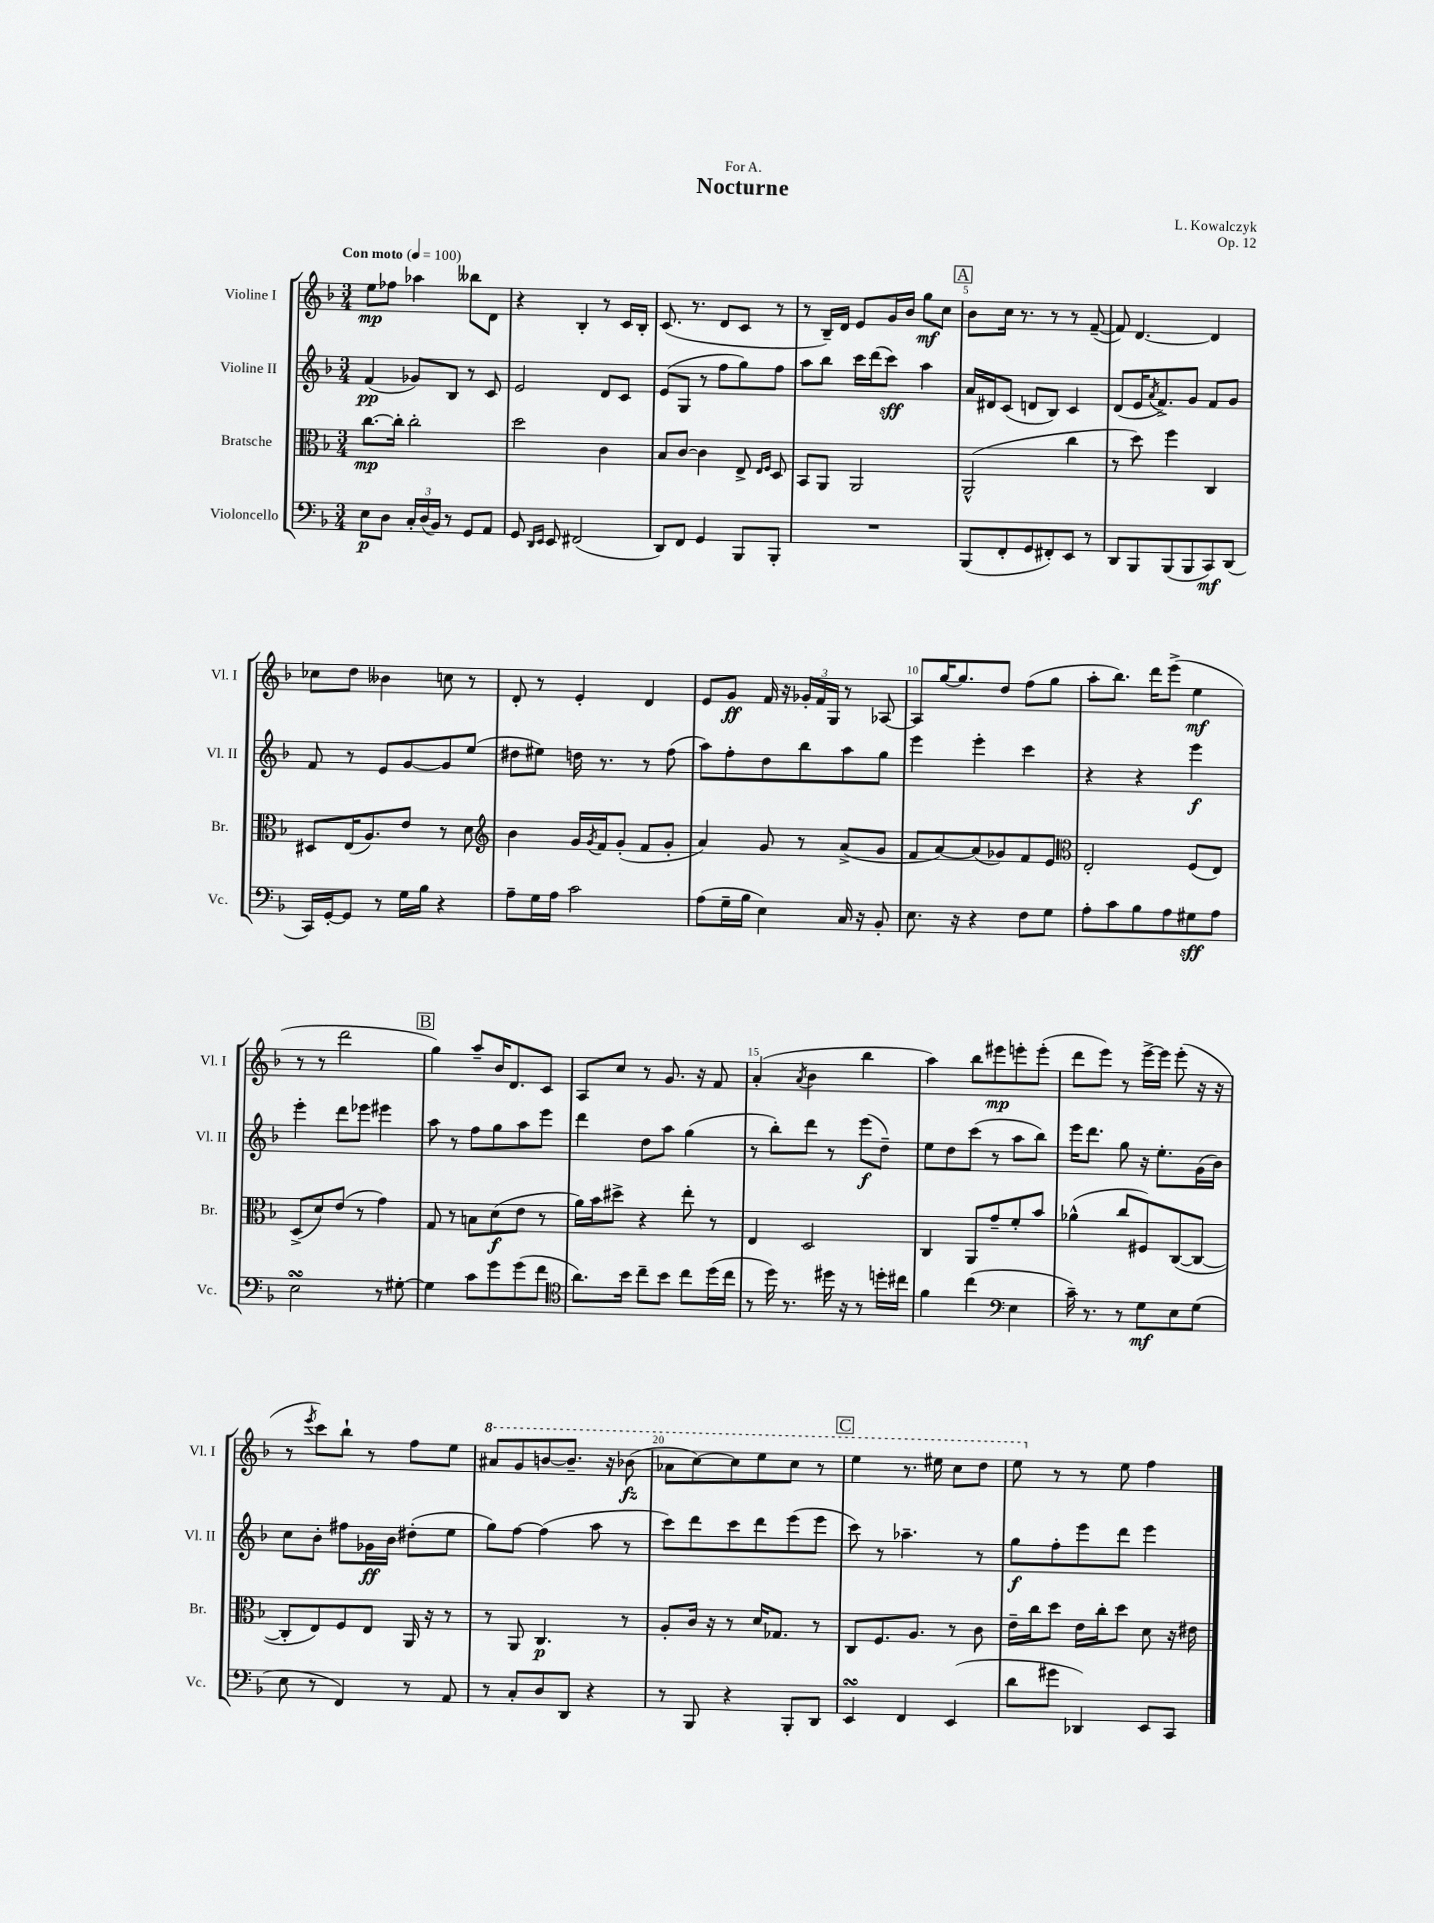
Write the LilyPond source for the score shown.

\header { title = "Nocturne" composer = "L. Kowalczyk" dedication = "For A." opus = "Op. 12" }
<<
\new StaffGroup <<
\new Staff = "s0" \with { instrumentName = "Violine I" shortInstrumentName = "Vl. I" } {
    \clef treble \key f \major \numericTimeSignature \time 3/4 \tempo "Con moto" 4 = 100
    e''8\mp fes''8 aes''4 beses''8 d'8 |
    r4 bes4-. r8 c'16 bes16-. |
    c'8.( r8. d'8 c'8 r8 |
    r8 bes16--) d'16 e'8 g'16 bes'16 g''8\mf c''8 |
    \mark \markup { \box "A" } bes'8 c''16 r8. r8 r8 f'8~--( |
    f'8) d'4.~ d'4 |
    ces''8 d''8 beses'4 c''8 r8 |
    d'8-. r8 e'4-. d'4 |
    e'8 g'8\ff f'16 r16 \tuplet 3/2 { ges'16-. f'16 g16 } r8 aes8~ |
    aes8 g''16~ g''8. d''8 f''8( g''8 |
    a''8-. bes''8.) d'''16 e'''8->( e''4\mf |
    r8 r8 d'''2 |
    \mark \markup { \box "B" } g''4) a''8-- bes'16 d'8. c'8 |
    a8 c''8 r8 g'8. r16 f'8 |
    a'4-.( \acciaccatura { a'8 } bes'4 bes''4 |
    a''4) bes''8 eis'''8\mp e'''8-. e'''8-.( |
    d'''8 e'''8) r8 e'''16~-> e'''16 e'''8-.( r16 r16 |
    r8 \acciaccatura { e'''8 } c'''8) bes''8-! r8 f''8 e''8 |
    \ottava #1 ais''8 g''8 b''8~ b''8.-- r16 bes''8\fz( |
    aes''8 c'''8~) c'''8 e'''8 c'''8 r8 |
    \mark \markup { \box "C" } e'''4 r8. eis'''16 c'''8 d'''8 |
    e'''8 \ottava #0 r8 r8 e''8 f''4 \bar "|." |
}
\new Staff = "s1" \with { instrumentName = "Violine II" shortInstrumentName = "Vl. II" } {
    \clef treble \key f \major \numericTimeSignature \time 3/4
    f'4\pp( ges'8) bes8 r8 c'8 |
    e'2 d'8 c'8 |
    e'8( g8 r8 f''8 g''8) f''8 |
    a''8 bes''8 c'''16 d'''16( c'''8\sff) a''4 |
    \mark \markup { \box "A" } a'16 dis'16 c'8( d'8 bes8) c'4 |
    d'8( e'16 \acciaccatura { a'8 } f'8.->) g'8 f'8 g'8 |
    f'8 r8 e'8 g'8~ g'8 e''8( |
    dis''8 eis''8) d''16 r8. r8 f''8( |
    a''8) f''8-. d''8 bes''8 a''8 g''8 |
    e'''4 e'''4-. c'''4 |
    r4 r4 e'''4\f |
    e'''4-. d'''8 ees'''8 eis'''4 |
    \mark \markup { \box "B" } a''8 r8 f''8 g''8 a''8 e'''8 |
    d'''4 d''8 a''8 g''4( |
    r8 bes''8-.) d'''8 r8 e'''8\f( d''8--) |
    e''8 d''8 c'''8( r8 a''8 bes''8) |
    e'''16 d'''8. g''8 r16 e''8.-. g'16( bes'16) |
    c''8 bes'8-. fis''8 ges'16\ff bes'16 dis''8-.( e''8 |
    g''8) f''8~ f''4( a''8 r8 |
    c'''8) d'''8 c'''8 d'''8 e'''8( e'''8 |
    \mark \markup { \box "C" } c'''8) r8 aes''4.-- r8 |
    g''8\f f''8-. e'''8 d'''8 e'''4 \bar "|." |
}
\new Staff = "s2" \with { instrumentName = "Bratsche" shortInstrumentName = "Br." } {
    \clef alto \key f \major \numericTimeSignature \time 3/4
    c''8.~\mp c''16-. c''2-. |
    d''2 c'4 |
    bes8 c'8~ c'4 e8-> \grace { e16 f16 } d8 |
    bes,8 a,8 a,2 |
    \mark \markup { \box "A" } a,2-^( c''4 |
    r8 d''8) f''4 c4 |
    dis8 e16( a8.) e'8 r8 d'8 |
    \clef treble bes'4 g'16 \acciaccatura { g'8 } f'16 g'8-.( f'8 g'8-. |
    a'4) g'8 r8 a'8->( g'8 |
    f'8 a'8~) a'8( ges'8) f'8 e'8 |
    \clef alto e2-. f8( e8) |
    d8->( d'8) e'8( r8 g'4) |
    \mark \markup { \box "B" } g8 r8 b8 d'8\f( e'8 r8 |
    a'16) bes'16 dis''8-> r4 e''8-. r8 |
    e4 d2 |
    c4 a,8 g'8-- f'8-. bes'8 |
    aes'4-^( c''8 fis8) c8~( c8~ |
    c8-. e8) f8 e8 a,16 r16 r8 |
    r8 a,8 c4.\p r8 |
    a8-. c'16 r16 r8 d'16 ges8. r8 |
    \mark \markup { \box "C" } c8 f8. a8. r8 c'8 |
    e'16-- c''16 d''8 e'16 c''16-. d''8 d'8 r16 eis'16 \bar "|." |
}
\new Staff = "s3" \with { instrumentName = "Violoncello" shortInstrumentName = "Vc." } {
    \clef bass \key f \major \numericTimeSignature \time 3/4
    e8\p d8 \tuplet 3/2 { c16-. d16( bes,16) } r8 g,8 a,8 |
    g,8 \grace { d,16 e,16 } e,8 fis,2( |
    d,8) f,8 g,4 bes,,8 bes,,8-. |
    R2. |
    \mark \markup { \box "A" } bes,,8( f,8-. g,8 fis,8-.) e,8 r8 |
    d,8 bes,,8 bes,,8( bes,,8 c,8\mf) d,8( |
    c,16) g,16~-. g,8 r8 g16 bes16 r4 |
    a8-- g16 a16 c'2 |
    a8( g16-- bes16 e4) c16 r16 bes,8-. |
    e8. r16 r4 f8 g8 |
    a8-. c'8 bes8 a8 gis8\sff a8 |
    e2\turn r8 gis8~-. |
    \mark \markup { \box "B" } gis4 c'8 g'8 g'8( f'8 |
    \clef tenor a'8.) bes'16 c''8-- bes'8 c''8 d''16( c''16 |
    r8 d''16) r8. dis''16 r16 r8 d''16-. cis''16 |
    f'4 c''4( \clef bass e4 |
    c'16--) r8. r8 g8\mf e8 g8( |
    e8 r8 f,4) r8 a,8 |
    r8 c8-. d8 d,8 r4 |
    r8 bes,,8 r4 bes,,8-. d,8 |
    \mark \markup { \box "C" } e,4\turn f,4 e,4( |
    d'8 gis'8 des,4) e,8 c,8 \bar "|." |
}
>>
>>
\layout { \context { \Score \override BarNumber.break-visibility = ##(#f #t #t) barNumberVisibility = #(every-nth-bar-number-visible 5) } }
